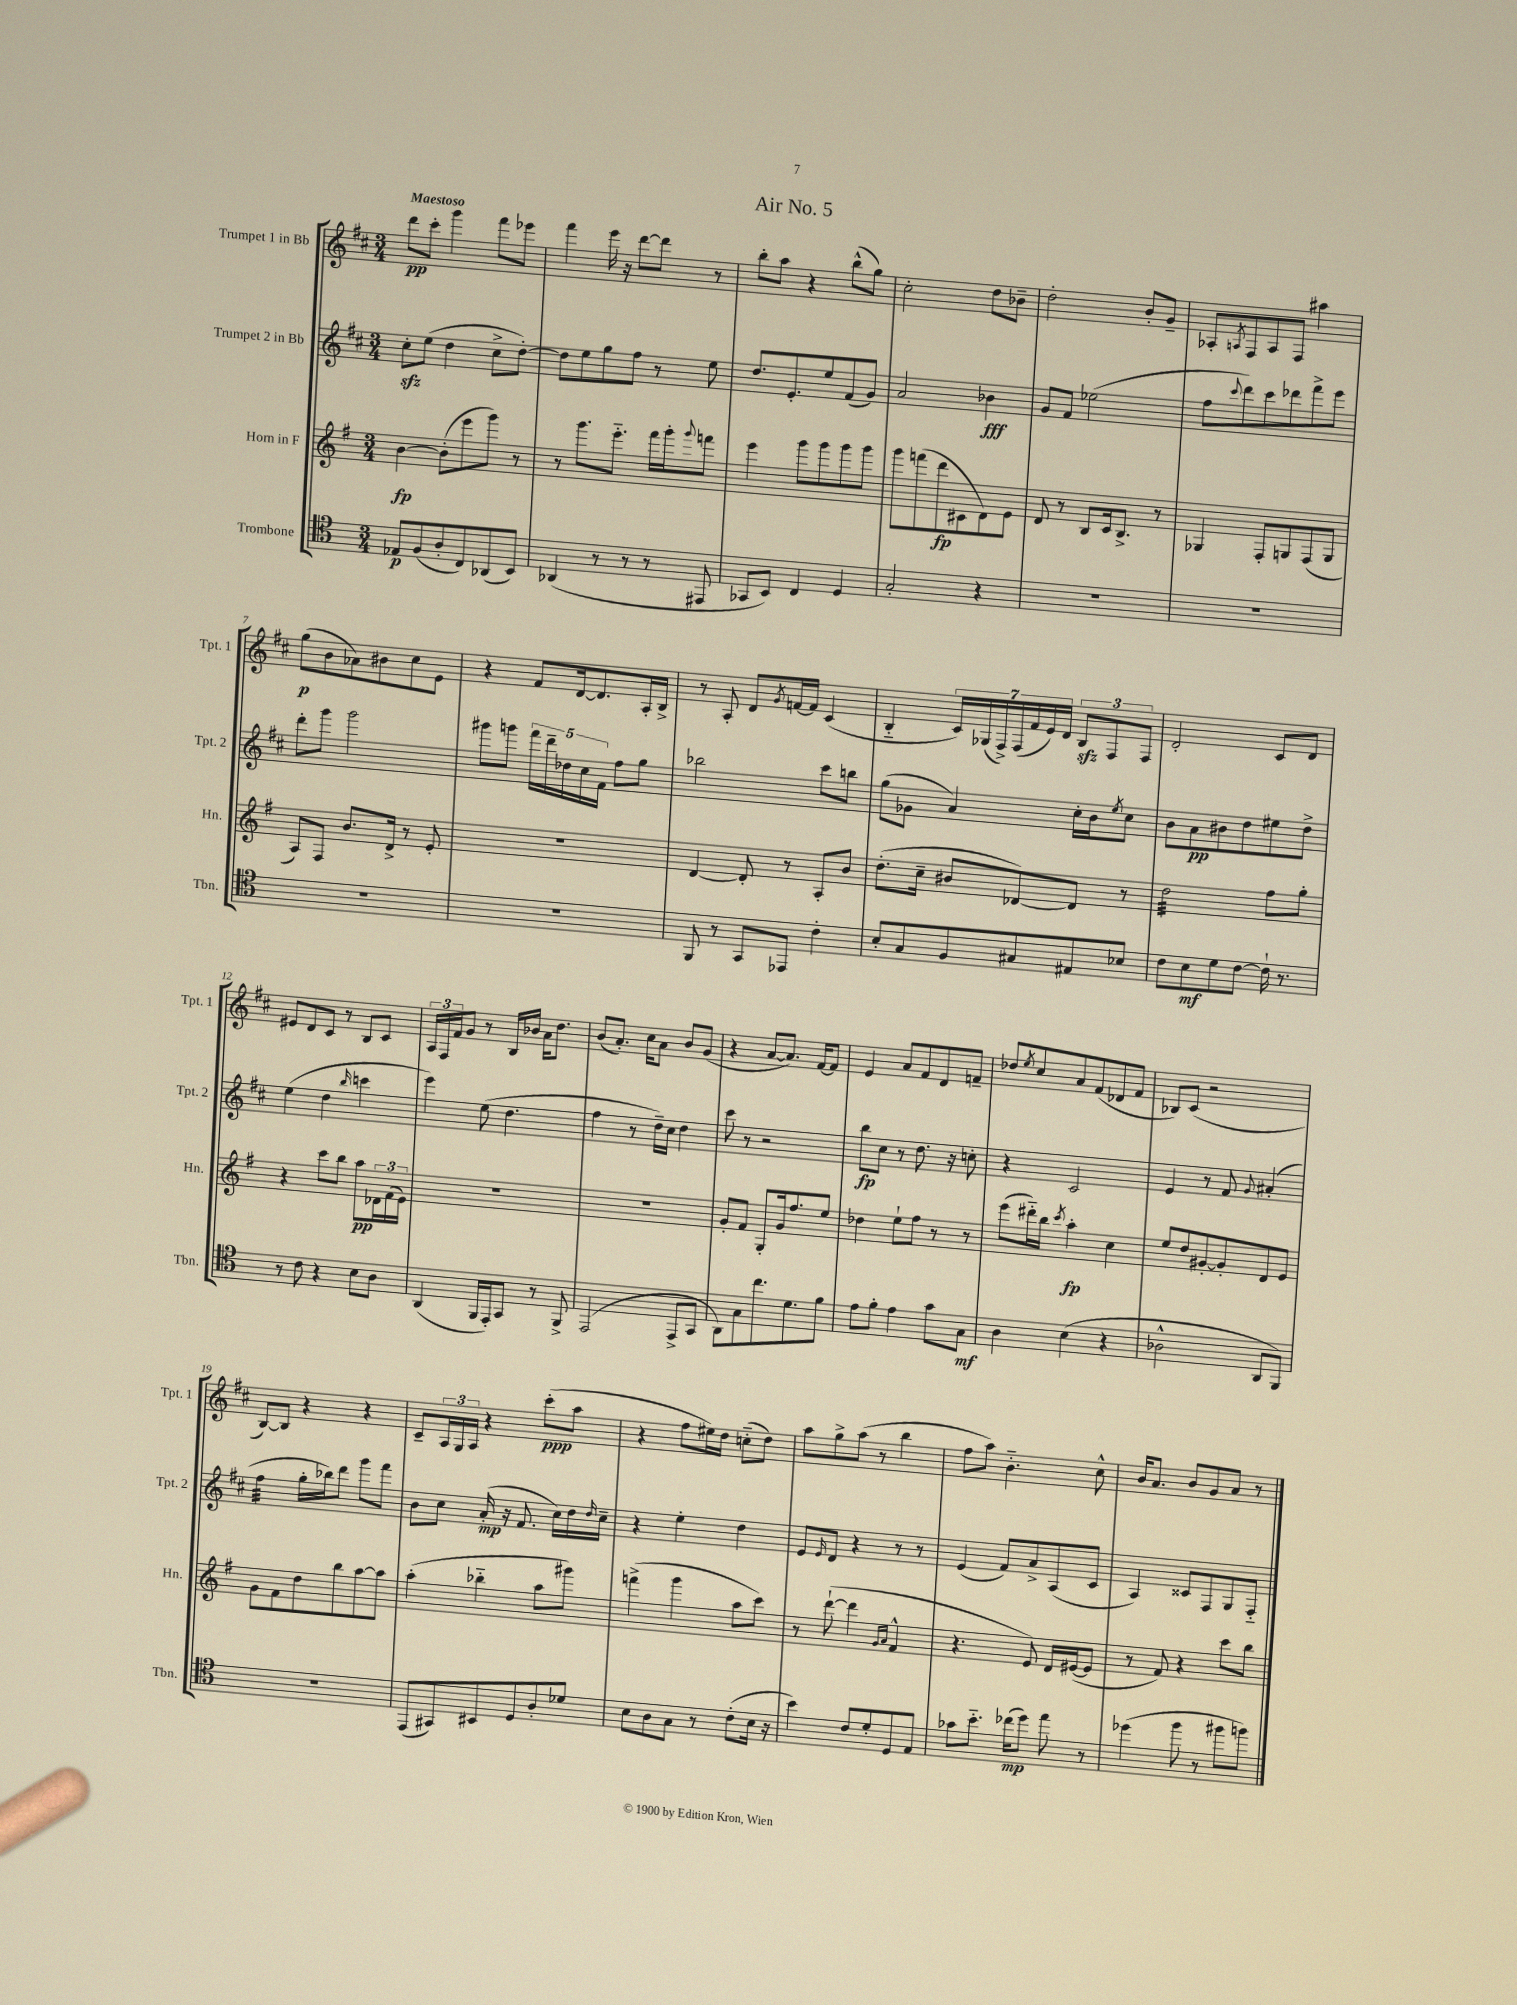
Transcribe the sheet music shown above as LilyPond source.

\header { title = "Air No. 5" }
<<
\new StaffGroup <<
\new Staff = "s0" \with { instrumentName = "Trumpet 1 in Bb" shortInstrumentName = "Tpt. 1" } {
    \clef treble \key d \major \numericTimeSignature \time 3/4 \tempo "Maestoso"
    d'''8\pp cis'''8-. g'''4 fis'''8 ees'''8 |
    fis'''4 e'''16 r16 d'''8~ d'''8 r8 |
    b''8-. a''8 r4 b''8-^( g''8) |
    cis''2-. d''8 bes'8-- |
    d''2-. b'8-. g'8-- |
    aes8-. \acciaccatura { a8 } fis8 a8 fis8 ais''4 |
    g''8\p( b'8 aes'8) bis'8 cis''8 e'8 |
    r4 fis'8 d'16~ d'8. a16-. b16-> |
    r8 a8-. d'8 \acciaccatura { g'8 } f'16~ f'16 cis'4( |
    b4-_ \tuplet 7/4 { cis'16) ges16( fis16->) fis16( fis'16 e'16) d'16 } \tuplet 3/2 { b8\sfz fis8 fis8 } |
    d'2-. cis'8 d'8 |
    eis'8 d'8 cis'8 r8 b8 cis'8 |
    \tuplet 3/2 { a16 fis16 fis'16 } g'8 r8 b16 bes'16 a'16 d''8. |
    b'8( a'8.-.) cis''16 a'8 b'8 g'8( |
    r4 a'8~ a'8.) fis'16~ fis'8 |
    e'4 a'8 fis'8 d'8 f'8-- |
    des''8 \acciaccatura { e''8 } cis''8 a'8 fis'8( des'8 fis'8 |
    bes8) cis'8( r2 |
    b8~) b8 r4 r4 |
    cis'8-- \tuplet 3/2 { a16 g16 a16 } r4 cis'''8-.\ppp( a''8 |
    r4 fis''8 eis''16) d''16 c''8-_( d''8) |
    a''8 g''8-> a''8( r8 b''4 |
    fis''8 a''8) b'4.-_ cis''8-^ |
    b'16 a'8. b'8 g'8 a'8 r8 \bar "|." |
}
\new Staff = "s1" \with { instrumentName = "Trumpet 2 in Bb" shortInstrumentName = "Tpt. 2" } {
    \clef treble \key d \major \numericTimeSignature \time 3/4
    cis''8-.\sfz e''8( d''4 cis''8-> d''8~-.) |
    d''8 e''8 g''8 fis''8 r8 e''8 |
    d''8. e'8.-. e''8 fis'8( g'8) |
    a'2 bes'4\fff |
    g'8 fis'8 ees''2( |
    fis''8 \appoggiatura { cis'''8 } d'''8) cis'''8 des'''8 fis'''8-> e'''8 |
    d'''8-. g'''8 g'''2 |
    gis'''8 g'''8 \tuplet 5/4 { fis'''16 d'''16-- des''16 cis''16 fis'16 } fis''8 g''8 |
    bes''2 cis'''8 b''8 |
    g''8( ges'8 a'4) cis''16-. b'16 \acciaccatura { e''8 } cis''8 |
    b'8 a'8\pp bis'8 d''8 eis''8 d''8-> |
    e''4( d''4 \grace { b''16 } c'''4 |
    e'''4) e''8( d''4. |
    fis''4 r8 d''16--) cis''16 d''4 |
    cis'''8 r8 r2 |
    b''8\fp cis''8 r8 d''8. r16 c''8-. |
    r4 cis'2 |
    e'4 r8 fis'8 \appoggiatura { g'8 } ais'4-.( |
    fis''4:32 g''16-. bes''16) d'''8 g'''8 fis'''8 |
    b'8 cis''8 a'16-.\mp( r16 fis'8. cis''16) d''16 \grace { d''16 } cis''16-- |
    r4 e''4-. d''4 |
    e'8 \grace { e'16 } d'8 r4 r8 r8 |
    e'4( fis'8) a'8-> a8( cis'8 |
    a4) cisis'8 fis8 g8 fis8-_ \bar "|." |
}
\new Staff = "s2" \with { instrumentName = "Horn in F" shortInstrumentName = "Hn." } {
    \clef treble \key g \major \numericTimeSignature \time 3/4
    b'4~\fp b'8-.( e'''8 g'''8) r8 |
    r8 g'''8. e'''8.-_ fis'''16 g'''16-. \appoggiatura { g'''8 } f'''8 |
    e'''4 g'''8 g'''8 g'''8 g'''8 |
    g'''8 f'''8( d'''8\fp cis'8 d'8) e'8 |
    d'8 r8 b8 c'16 b8.-> r8 |
    ges4 fis8-. g8 fis8( g8 |
    a8) fis8 b'8. d'16-> r8 e'8-. |
    R2. |
    d'4~ d'8-. r8 a8-. b'8 |
    d''8.-.( c''16-- bis'8 des'8~) des'8 r8 |
    d''2:32 fis''8 g''8-. |
    r4 c'''8 b''8 a''8\pp \tuplet 3/2 { des'16 fis'16( e'16) } |
    R2. |
    R2. |
    g'8-. fis'8 g8-. g'16 fis''8. e''8 |
    des''4 e''8-! fis''8 r8 r8 |
    e'''8( dis'''16-_) b''16 \acciaccatura { c'''8 } a''4-.\fp c''4 |
    e''8 d''8 gis'8~-. gis'8-. d'8 e'8 |
    g'8 fis'8 d''8 b''8 a''8~ a''8 |
    a''4-.( bes''4-_ a''8 gis'''8) |
    f'''4->( g'''4 a''8 c'''8) |
    r8 d'''8~-!( d'''4 \grace { g'16 a'16 } fis'4-^ |
    r4. e'8) d'16 eis'16~( eis'8 |
    r8 fis'8) r4 c'''8 b''8 \bar "|." |
}
\new Staff = "s3" \with { instrumentName = "Trombone" shortInstrumentName = "Tbn." } {
    \clef tenor \key c \major \numericTimeSignature \time 3/4
    ees8\p f8( a8-. c8) aes,8( b,8) |
    aes,4( r8 r8 r8 eis,8 |
    ges,8 b,8) c4 d4 |
    g2-. r4 |
    R2. |
    R2. |
    R2. |
    R2. |
    f,8 r8 g,8 ees,8 c'4-. |
    b8-. g8 f8 gis8 eis8 bes8 |
    c'8 b8\mf d'8 c'8~ c'16-! r8. |
    r8 c'8 r4 b8 a8 |
    a,4( f,16 e,16-.) g,8 r8 f,8-> |
    e,2( e,8-> g,8 |
    a,8) g8 c''8. d'8. f'8 |
    e'8 f'8-. e'4 g'8 g8\mf |
    a4 b4( r4 |
    aes2-^ a,8 f,8) |
    R2. |
    e,8( gis,8) bis,8 d8 a8-. des'8 |
    b8 a8 g8 r8 c'8-.( b16 r16 |
    b'4) c'8 d'8-. d8 e8 |
    ges'8 b'8.-_ ces''16\mp( d''8) e''8 r8 |
    des''4( f''8 r8 fis''8 f''8) \bar "|." |
}
>>
>>
